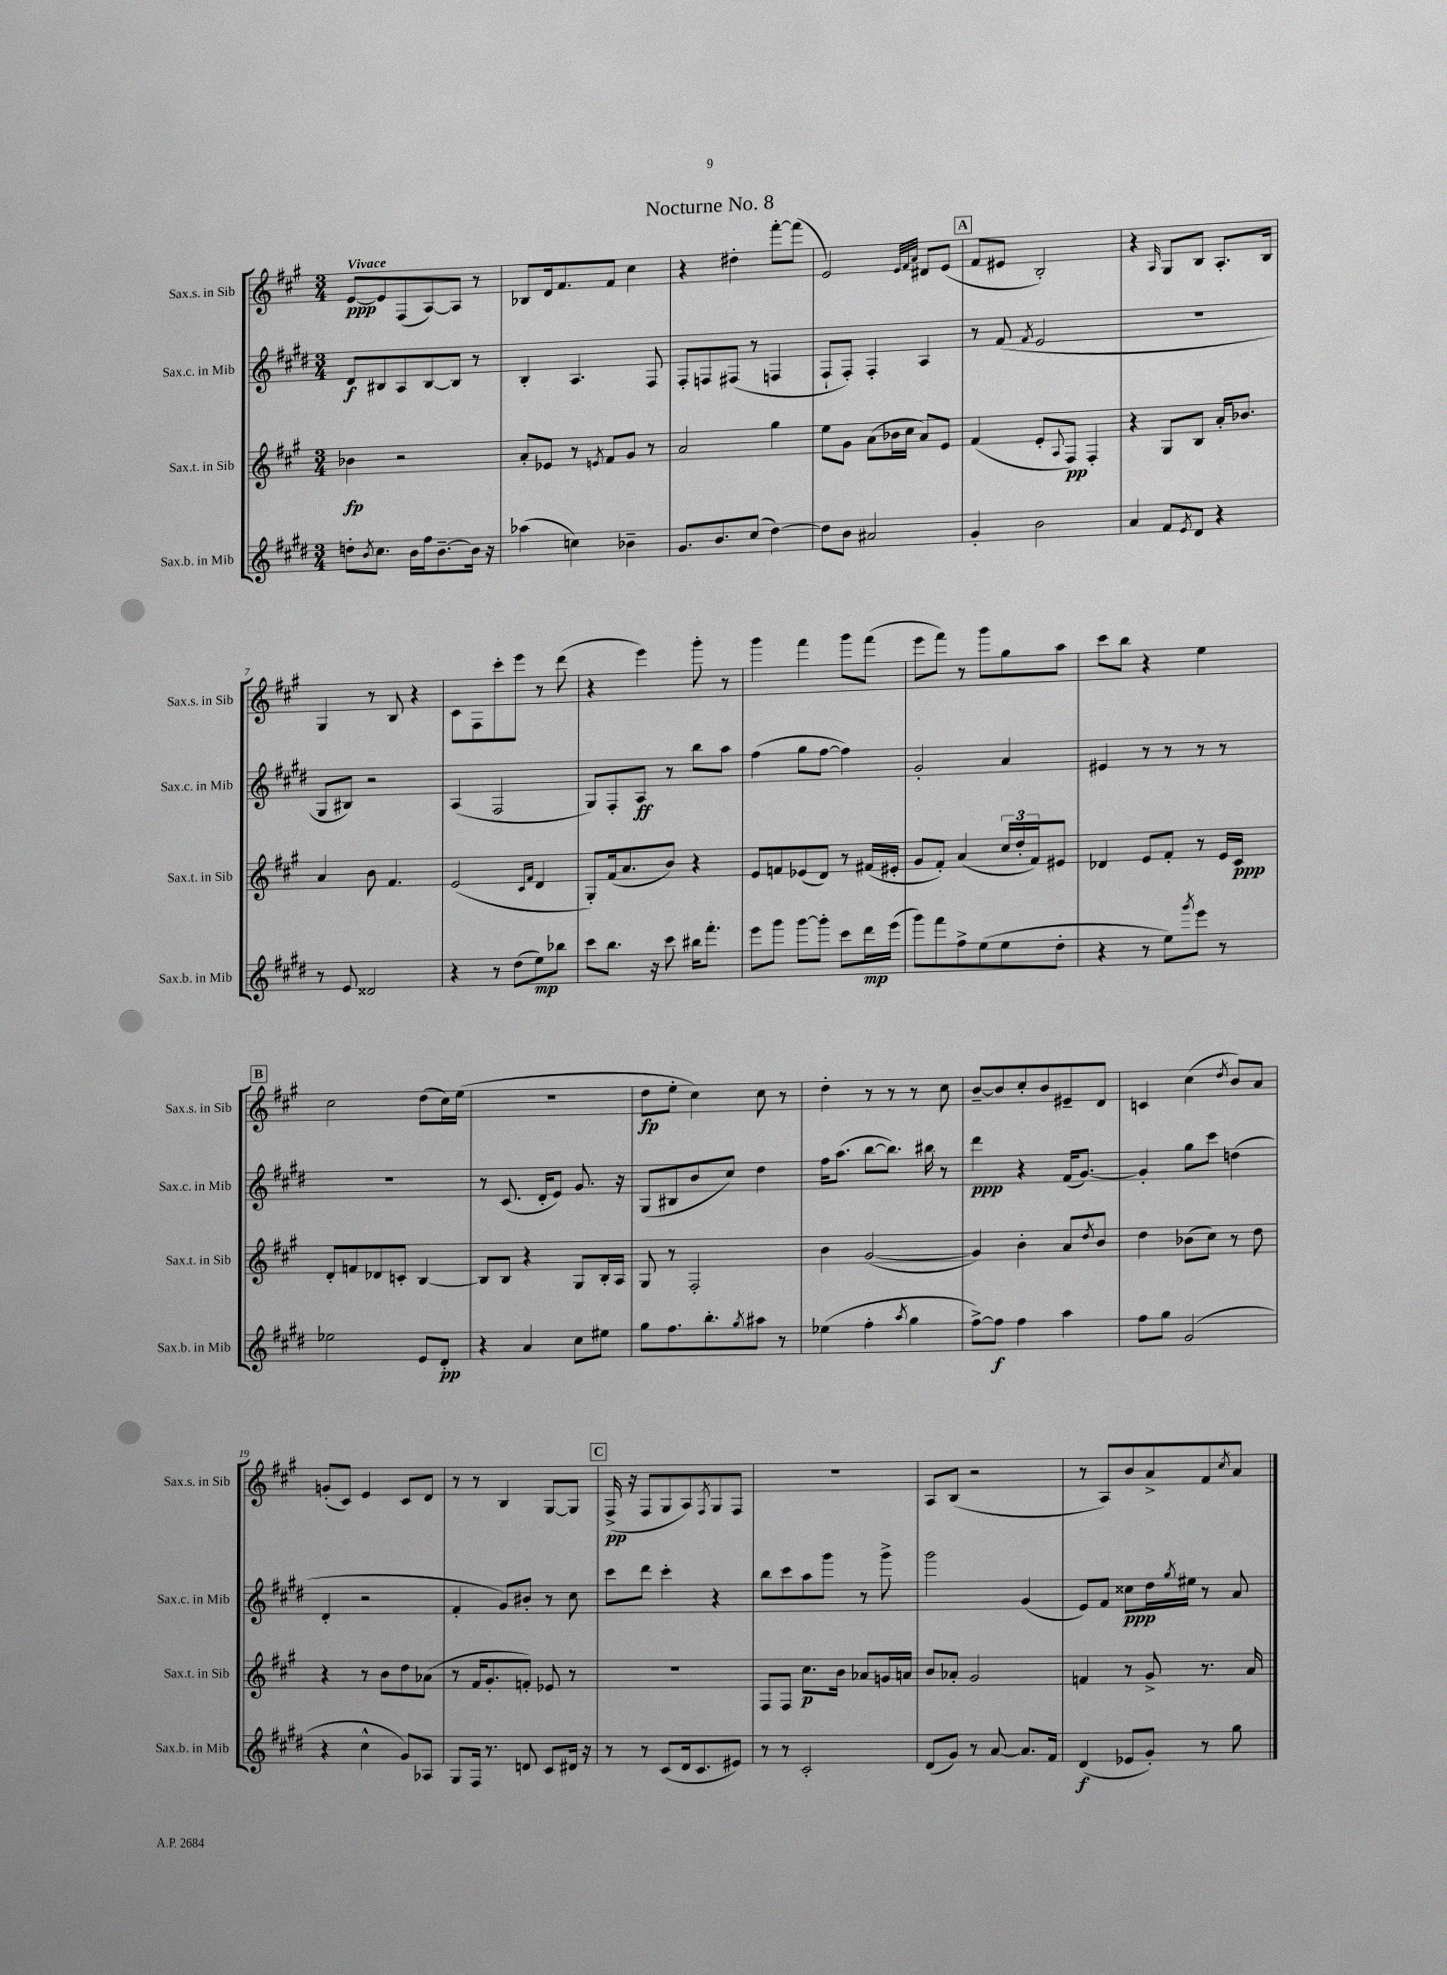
\header { title = "Nocturne No. 8" }
<<
\new StaffGroup <<
\new Staff = "s0" \with { instrumentName = "Sax.s. in Sib" shortInstrumentName = "Sax.s. in Sib" } {
    \clef treble \key a \major \numericTimeSignature \time 3/4 \tempo "Vivace"
    e'8~\ppp e'8 fis8( a8~) a8 r8 |
    bes8 d'16 fis'8. fis'8 cis''4 |
    r4 dis''4-. fis'''8~-. fis'''8( |
    e'2) \grace { e'32 fis'32 a'32 } dis'8 e'8( |
    \mark \markup { \box "A" } fis'8 eis'8 b2-.) |
    r4 \grace { a16 } gis8 b8 a8.-. b16 |
    gis4 r8 b8 r4 |
    cis'8 fis8 cis'''8-. e'''8 r8 d'''8( |
    r4 e'''4) gis'''8-. r8 |
    gis'''4 fis'''4 gis'''8 fis'''8( |
    e'''8 fis'''8) r8 gis'''8 gis''8 a''8 |
    cis'''8 b''8 r4 e''4 |
    \mark \markup { \box "B" } cis''2 d''8( cis''16) e''16( |
    R2. |
    d''8\fp e''8-. cis''4) cis''8 r8 |
    d''4-. r8 r8 r8 cis''8 |
    b'8~-- b'8 cis''8-. b'8 eis'8-- d'8 |
    c'4 cis''4( \acciaccatura { d''8 } b'8) a'8 |
    g'8-.( cis'8) e'4 cis'8 d'8 |
    r8 r8 b4 gis8~ gis8 |
    \mark \markup { \box "C" } fis16->\pp( r16 fis8 gis8 a8) \acciaccatura { fis8 } gis8 fis8 |
    R2. |
    a8 b8( r2 |
    r8 a8) b'8 a'8-> fis'8 \acciaccatura { cis''8 } a'8 \bar "|." |
}
\new Staff = "s1" \with { instrumentName = "Sax.c. in Mib" shortInstrumentName = "Sax.c. in Mib" } {
    \clef treble \key e \major \numericTimeSignature \time 3/4
    dis'8\f bis8 a8 bis8~ bis8 r8 |
    b4-. a4. fis8 |
    fis8-. f8 fis8( r8 f4 |
    fis8-! fis8-.) fis4-. a4 |
    \mark \markup { \box "A" } r8 fis'8( \acciaccatura { fis'8 } e'2 |
    R2. |
    gis8 bis8) r2 |
    a4( fis2 |
    gis8) fis8-. a8\ff r8 b''8 a''8 |
    fis''4( gis''8 fis''8~ fis''4) |
    gis'2-. a'4 |
    eis'4 r8 r8 r8 r8 |
    \mark \markup { \box "B" } R2. |
    r8 cis'8.( dis'16-. e'8) gis'8. r16 |
    gis8( bis8 b'8 cis''8) dis''4 |
    fis''16 a''8.( b''8~ b''8.) bis''16 r8 |
    dis'''4\ppp r4 fis'16( gis'8.~) |
    gis'4-. gis''8 cis'''8 d''4( |
    dis'4-. r2 |
    fis'4-. gis'8) bis'8-. r8 cis''8 |
    \mark \markup { \box "C" } cis'''8 dis'''8 cis'''4-. r4 |
    b''8 cis'''8 a''8 gis'''8 r8 gis'''8-> |
    gis'''2 gis'4( |
    e'8) fis'8 cisis''8\ppp dis''16 \acciaccatura { gis''8 } eis''16 r8 a'8 \bar "|." |
}
\new Staff = "s2" \with { instrumentName = "Sax.t. in Sib" shortInstrumentName = "Sax.t. in Sib" } {
    \clef treble \key a \major \numericTimeSignature \time 3/4
    bes'4\fp r2 |
    a'8-. ees'8 r8 \acciaccatura { e'8 } fis'8 gis'8 r8 |
    a'2 gis''4 |
    e''8 gis'8 a'8( bes'16 cis''16 a'8) e'8 |
    \mark \markup { \box "A" } fis'4( e'8-. \appoggiatura { a8 } fis8\pp) fis4-. |
    r4 gis8 b8 a'16-. bes'8. |
    a'4 b'8 fis'4. |
    e'2( \grace { cis'16 fis'16 } d'4 |
    gis8-.) fis'16( a'8. b'8) r4 |
    e'8 f'8 ees'8( d'8) r8 fis'16( eis'16-. |
    gis'8 fis'8-.) a'4( \tuplet 3/2 { cis''16 d''16-. fis'16) } eis'8 |
    des'4 e'8 fis'8-. r8 e'16 cis'16\ppp |
    \mark \markup { \box "B" } d'8-. f'8 des'8 c'8-. b4~ |
    b8 b8 r4 gis8 b16-. a16 |
    gis8 r8 fis2-. |
    b'4 gis'2~( |
    gis'4) b'4-. a'8 \acciaccatura { d''8 } b'8 |
    d''4 bes'8( cis''8) r8 d''8 |
    r4 r8 b'8 d''8 aes'8( |
    r8 fis'16 gis'8.-. f'8-.) ees'8 r8 |
    \mark \markup { \box "C" } R2. |
    fis8 fis8 cis''8.\p b'16 aes'8 g'16 a'16 |
    b'8 aes'8-. gis'2 |
    f'4 r8 gis'8-> r8. a'16 \bar "|." |
}
\new Staff = "s3" \with { instrumentName = "Sax.b. in Mib" shortInstrumentName = "Sax.b. in Mib" } {
    \clef treble \key e \major \numericTimeSignature \time 3/4
    d''8-. \acciaccatura { b'8 } cis''8. b'16 fis''16 b'8.~-- b'16 r16 |
    aes''4( c''4) bes'4-- |
    gis'8. b'8. cis''8( dis''4~) |
    dis''8 b'8 ais'2 |
    \mark \markup { \box "A" } gis'4-. b'2 |
    a'4 fis'8 \acciaccatura { e'8 } dis'8 r4 |
    r8 e'8 disis'2 |
    r4 r8 dis''8( e''8\mp) bes''8 |
    cis'''8 b''8. r16 cis'''8 bis''16 fis'''8.-. |
    e'''8 gis'''8 gis'''8~ gis'''8-. cis'''8 dis'''16\mp e'''16( |
    gis'''8) fis'''8 fis''8-> e''8( e''8 dis''8-. |
    r4 r8 e''8) \acciaccatura { gis'''8 } e'''8 r8 |
    \mark \markup { \box "B" } ees''2 e'8 dis'8-.\pp |
    r4 a'4 cis''8 eis''8 |
    gis''8 fis''8. b''8.-. \acciaccatura { gis''8 } ais''8 r8 |
    ees''4( fis''4-. \acciaccatura { a''8 } gis''4 |
    fis''8~->) fis''8\f fis''4 a''4 |
    fis''8 gis''8 gis'2( |
    r4 cis''4-^ gis'8) aes8 |
    gis8 fis16 r8. d'8 cis'8 dis'16 r16 |
    \mark \markup { \box "C" } r8 r8 cis'8( dis'16 cis'8. eis'8) |
    r8 r8 cis'2-. |
    dis'8( gis'8) r8 a'8~ a'8. fis'16 |
    dis'4\f( ees'8 gis'8-.) r8 gis''8 \bar "|." |
}
>>
>>
